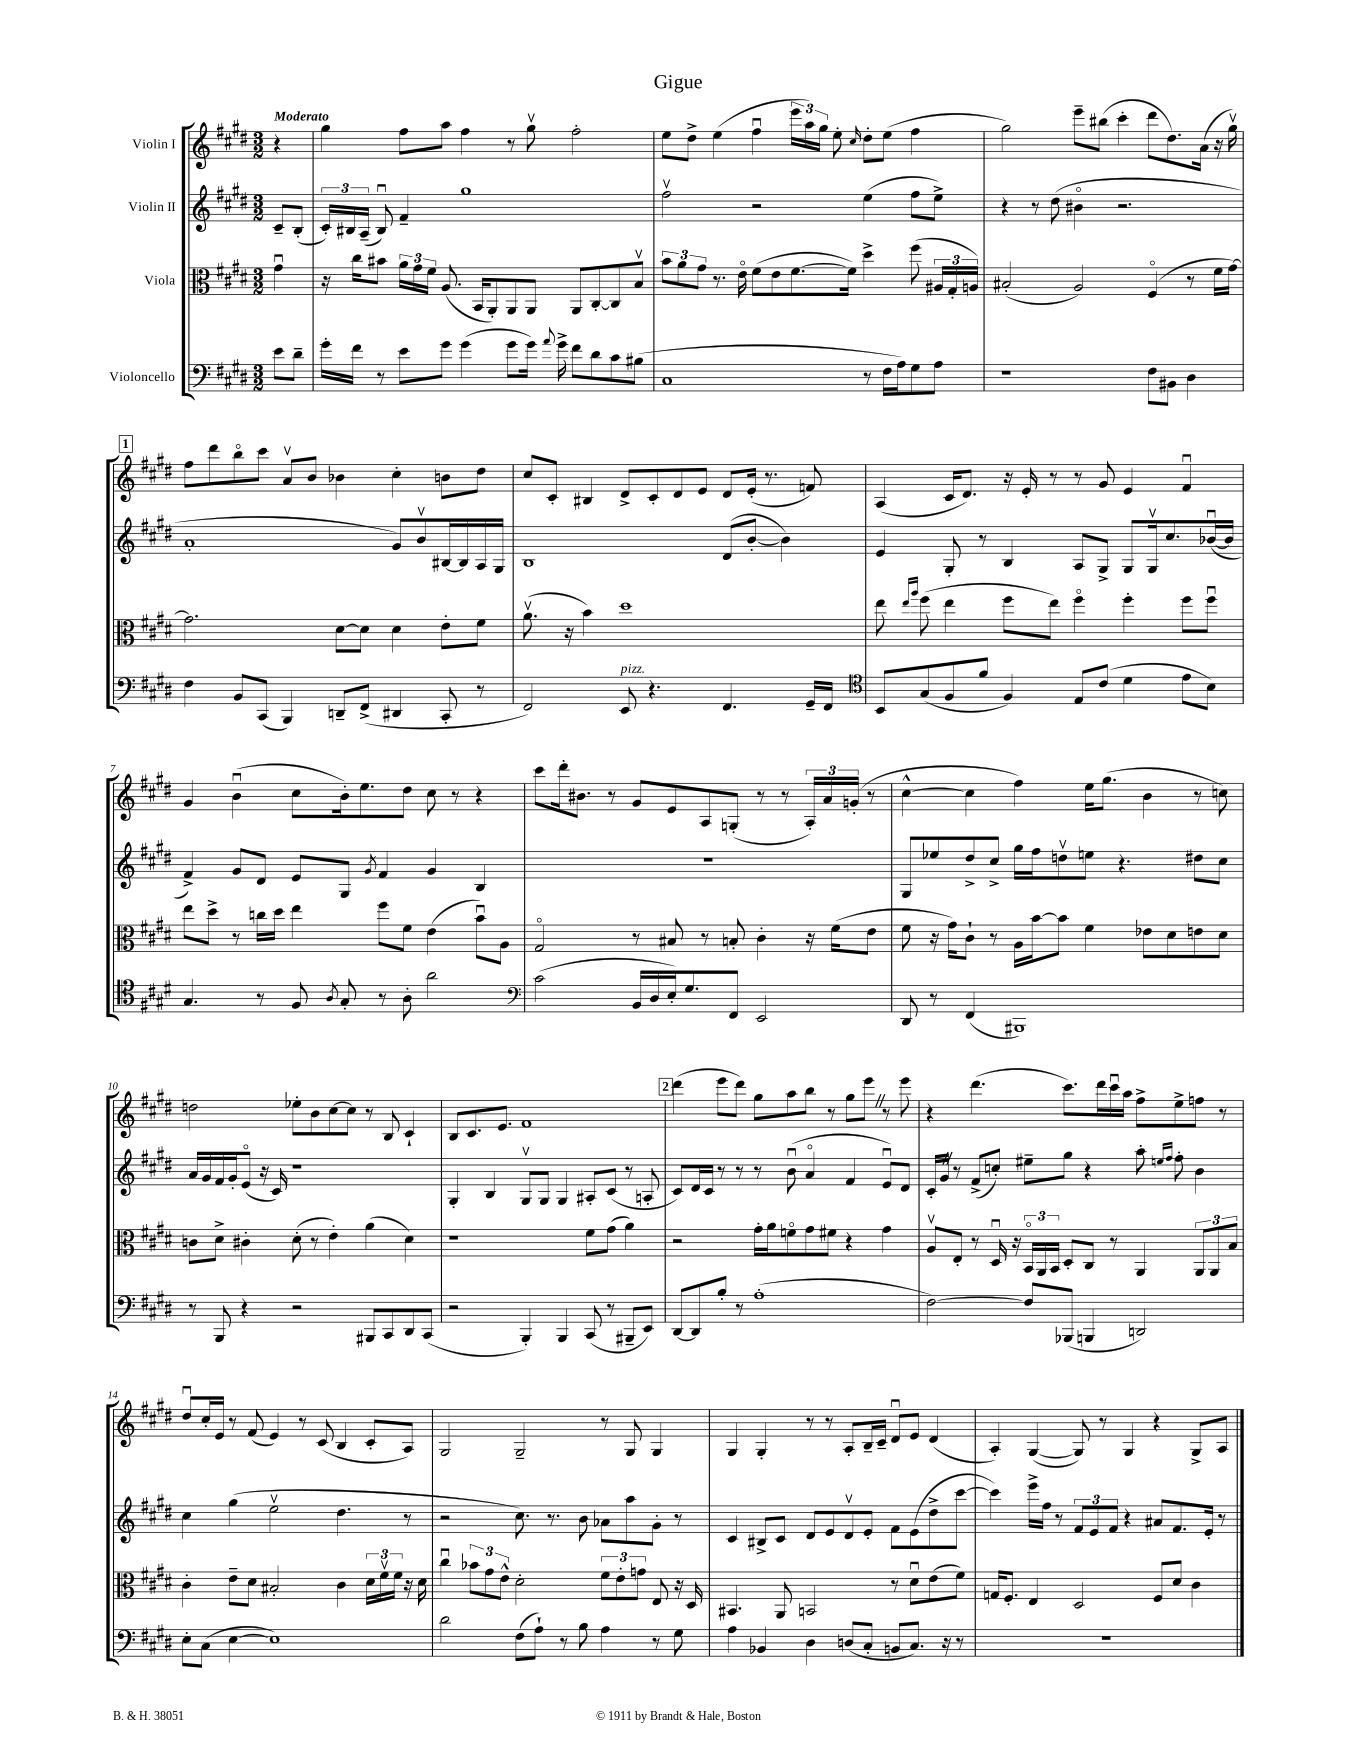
\header { title = "Gigue" }
<<
\new StaffGroup <<
\new Staff = "s0" \with { instrumentName = "Violin I" } {
    \clef treble \key e \major \numericTimeSignature \time 3/2 \partial 4 \tempo "Moderato"
    \autoBeamOff r4 |
    gis''4 fis''8[ a''8] fis''4 r8 gis''8\upbow fis''2-. |
    e''8[ dis''8]-> e''4( fis''4\downbow \tuplet 3/2 { e'''16[ a''16) gis''16] } e''8-. \grace { cis''16 } dis''8[-. e''8]( fis''4 |
    gis''2) e'''8[-- bis''8]( cis'''4-. dis'''8[ dis''8.) a'16]( r16 gis''16\upbow) |
    \mark \markup { \box "1" } fis''8[ dis'''8 b''8\flageolet cis'''8] a'8[\upbow b'8] bes'4 cis''4-. b'8[ dis''8] |
    cis''8[ cis'8]-. bis4 dis'8[-> cis'8-. dis'8 e'8] dis'8[ e'16]-.( r8. f'8) |
    a4( cis'16[ dis'8.]) r16 e'16-. r8 r8 gis'8 e'4 fis'4\downbow |
    gis'4 b'4\downbow( cis''8[ b'16-.) e''8. dis''8] cis''8 r8 r4 |
    cis'''8[ dis'''16-. bis'8.] r8 gis'8[ e'8 a8 g8]-.( r8 r8 \tuplet 3/2 { a16[-.) a'16 g'16]-.( } r8 |
    cis''4~-^ cis''4 fis''4) e''16[ gis''8.]( b'4 r8 c''8) |
    d''2 ees''8[-. b'8 cis''8~ cis''8] r8 b8 cis'4-! |
    b8[ cis'8. e'8.] fis'1 |
    \mark \markup { \box "2" } dis'''4( e'''8[ dis'''8]) gis''8[ a''8 b''8] r8 gis''8[ e'''8] \once \override BreathingSign.text = \markup { \musicglyph "scripts.caesura.straight" } \breathe r8 e'''8 |
    r4 dis'''4.( cis'''8.[) dis'''16 cis'''16\downbow a''16] fis''8[-> e''8-> f''8] r8 |
    dis''8[\downbow cis''16-. e'16] r8 fis'8( e'4) r8 cis'8( b4 cis'8[-. a8]) |
    gis2 gis2-- r8 gis8 gis4 |
    gis4 gis4-. r8 r8 a8[-. b16-- cis'16]-- dis'8[\downbow e'8] dis'4( |
    a4-.) gis4~( gis8) r8 gis4 r4 gis8[-> a8] \bar "|." |
}
\new Staff = "s1" \with { instrumentName = "Violin II" } {
    \clef treble \key e \major \numericTimeSignature \time 3/2 \partial 4
    \autoBeamOff cis'8[-- b8]-.( |
    \tuplet 3/2 { cis'16[-.) bis16 a16]--( } bis8\downbow) fis'4-- gis''1 |
    fis''2\upbow r2 e''4( fis''8[ e''8]->) |
    r4 r8 dis''8( bis'4\flageolet r2. |
    \mark \markup { \box "1" } a'1-. gis'8[) b'8\upbow bis16~ bis16 a16 gis16] |
    b1 dis'8[( b'8]~-. b'4) |
    e'4 gis8-. r8 b4 a8[ gis8]-> gis8[ gis16\upbow cis''8. bes'16~\downbow( bes'16] |
    fis'4->) gis'8[ dis'8] e'8[ gis8] \acciaccatura { gis'8 } fis'4 gis'4 b4 |
    R1. |
    gis8[ ees''8 dis''8-> cis''8]-> gis''16[ fis''16 d''8\upbow e''8] r4. dis''8[ cis''8] |
    a'16[ gis'16 fis'16 gis'16-. e'8]\flageolet( r16 cis'16) r1 |
    gis4-. b4 gis8[\upbow gis8] gis4 ais8[-. cis'8]( r8 a8-. |
    \mark \markup { \box "2" } cis'8[) dis'16 cis'16] r8 r8 r8 b'8\downbow( a'4\flageolet fis'4 e'8[\downbow) dis'8] |
    cis'16[-. gis'16] \once \override BreathingSign.text = \markup { \musicglyph "scripts.caesura.straight" } \breathe r8 fis'8[->( c''8]-.) eis''8[-- gis''8] r4 a''8-. \grace { e''16[ fis''16] } fis''8-. b'4 |
    cis''4 gis''4( e''2\upbow dis''4. r8 |
    r2 cis''8.) r8. b'8 aes'8[ a''8 gis'8]-. r8 |
    cis'4 bis8[-> cis'8] dis'8[ e'8 dis'8\upbow e'8]-. fis'8[ e'8( dis''8-> cis'''8]~ |
    cis'''4) e'''16[-> fis''16] r8 \tuplet 3/2 { fis'8[ e'8 fis'8] } r4 ais'8[ fis'8. e'16]-. r8 \bar "|." |
}
\new Staff = "s2" \with { instrumentName = "Viola" } {
    \clef alto \key e \major \numericTimeSignature \time 3/2 \partial 4
    \autoBeamOff gis'4\downbow |
    r16 cis''16[ bis'8] \tuplet 3/2 { a'16[ gis'16 fis'16] } a8.( b,16[ a,8-.) a,8 a,8] a,8[ cis8~-. cis8 b8]\upbow |
    \tuplet 3/2 { b'8[ a'8 gis'8] } r8. e'16\flageolet fis'8[( e'8 fis'8.~ fis'16]) dis''4-> fis''8( \tuplet 3/2 { ais16[ gis16-. a16]) } |
    bis2-.( a2) fis4\flageolet( r8 fis'16[ gis'16]~) |
    \mark \markup { \box "1" } gis'2. dis'8[~ dis'8] dis'4 e'8[-. fis'8] |
    a'8.\upbow( r16 b'4) dis''1 |
    e''8 \grace { e''16[ a''16] } fis''8( e''4 fis''8[ e''8]) fis''4\flageolet fis''4-. fis''8[ fis''8]\downbow |
    e''8[ dis''8]-> r8 c''16[ dis''16] e''4 fis''8[ fis'8] e'4( b'8[\downbow) a8] |
    gis2\flageolet r8 bis8 r8 b8-. cis'4-. r16 fis'16[( e'8] |
    fis'8 r16 gis'16[) cis'8]-! r8 a16[ b'16~ b'8] fis'4 ees'8[ dis'8 e'8 dis'8] |
    c'8[ dis'8]-> cis'4-. dis'8-.( r8 e'4-.) a'4( dis'4) |
    r1 fis'8[ gis'8]( a'4) |
    \mark \markup { \box "2" } r2 gis'16[-. a'16 f'8\flageolet gis'8 fis'8] r4 gis'4 |
    a8[\upbow e8]-. r8 dis16\downbow r16 \tuplet 3/2 { b,16[\flageolet a,16 b,16] } dis8[-. cis8] r8 a,4 \tuplet 3/2 { a,8[ a,8 b8] } |
    cis'4-. e'8[-- dis'8] bis2-. cis'4 \tuplet 3/2 { dis'16[ fis'16\upbow fis'16] } r16 dis'16 |
    cis''4\downbow \tuplet 3/2 { bes'8[ gis'8 e'8]-^ } dis'2-. \tuplet 3/2 { fis'8[ e'8-. g'8] } e8 r16 dis16 |
    bis,4. a,8 b,2 r8 dis'8[\downbow e'8( fis'8]) |
    g16[ fis8.]-. e4 dis2 fis8[ dis'8] cis'4 \bar "|." |
}
\new Staff = "s3" \with { instrumentName = "Violoncello" } {
    \clef bass \key e \major \numericTimeSignature \time 3/2 \partial 4
    \autoBeamOff e'8[ dis'8]-- |
    gis'16[-. fis'16] r8 e'8[ gis'8] gis'4( gis'8[ gis'16]) \appoggiatura { a'8 } gis'16-> fis'8[ dis'8 cis'8 bis8]( |
    cis1 r8 fis16[ a16) gis8 a8] |
    r1 fis8[ bis,8] dis4 |
    \mark \markup { \box "1" } fis4 b,8[ cis,8]( b,,4) d,8[-- fis,8]->( dis,4 cis,8-. r8 |
    fis,2) e,8^\markup { \italic "pizz." } r4. fis,4. gis,16[-- fis,16] |
    \clef tenor b,8[ gis8( fis8 fis'8] fis4) e8[ cis'8]( dis'4 e'8[ b8]) |
    gis4. r8 fis8 \acciaccatura { a8 } gis8-. r8 a8-. a'2 |
    \clef bass cis'2( b,16[ dis16 e16-.) gis8. fis,8] e,2 |
    dis,8 r8 fis,4( bis,,1) |
    r8 b,,8 r4 r2 bis,,8[ cis,8 dis,8 cis,8]( |
    r2 b,,4-.) b,,4 cis,8( r8 bis,,8[-- e,8]) |
    \mark \markup { \box "2" } dis,8[~ dis,8 b8]-. r8 a1-.( |
    fis2~) fis8[ bes,,8]( b,,4 d,2) |
    e8[-. cis8]( e4~ e1) |
    dis'2 fis8[( a8]-!) r8 b8 a4 r8 gis8 |
    a4 bes,4 dis4 d8[( cis8]-. b,8[ cis8.]) r16 r8 |
    R1. \bar "|." |
}
>>
>>
